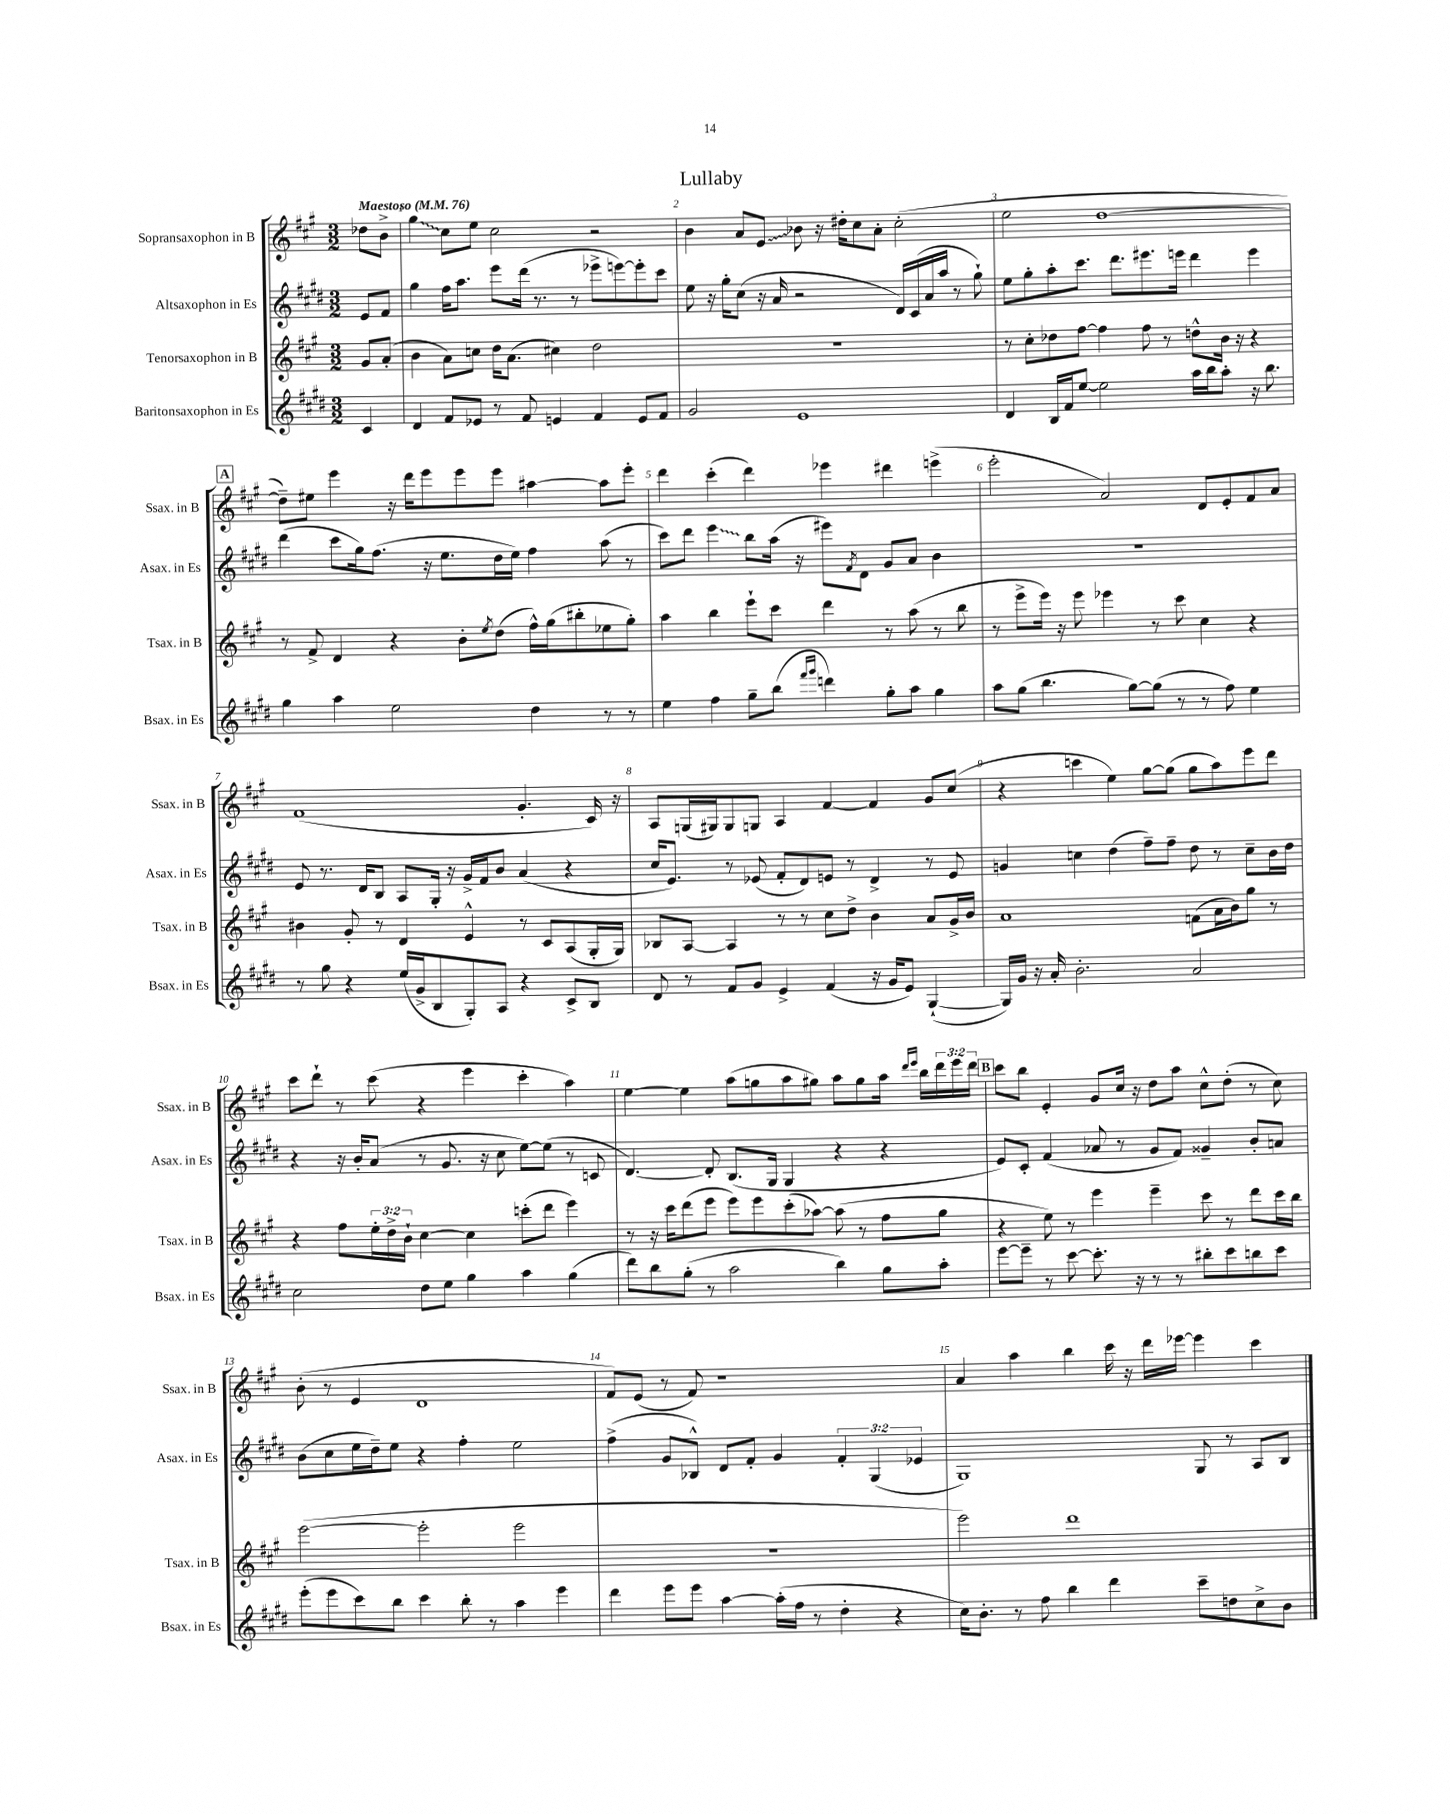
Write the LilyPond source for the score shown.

\header { title = "Lullaby" }
<<
\new StaffGroup <<
\new Staff = "s0" \with { instrumentName = "Sopransaxophon in B" shortInstrumentName = "Ssax. in B" } {
    \clef treble \key a \major \numericTimeSignature \time 3/2 \override Staff.TupletNumber.text = #tuplet-number::calc-fraction-text \partial 4 \tempo "Maestoso" 4 = 76
    des''8 b'8-> |
    \once \override Glissando.style = #'zigzag gis''4\glissando cis''8 e''8 cis''2 r2 |
    b'4 a'8 \once \override Glissando.style = #'zigzag e'8\glissando bes'8 r16 dis''16-. cis''8 a'8-. cis''2-.( |
    e''2 d''1~ |
    \mark \markup { \box "A" } d''8--) eis''8 e'''4 r16 d'''16 e'''8 e'''8 e'''8 ais''4~ ais''8 e'''8-. |
    d'''4 cis'''4-.( d'''4) ees'''4 dis'''4 e'''4->( |
    e'''2-. a'2) d'8 e'8-. fis'8 a'8 |
    fis'1( gis'4.-. cis'16) r16 |
    a8 g16( gis16) gis8 g8 a4 fis'4~ fis'4 gis'8 cis''8( |
    r4 c'''4 e''4) gis''8~ gis''8( gis''8 a''8) e'''8 d'''8 |
    cis'''8 d'''8-! r8 cis'''8( r4 e'''4 cis'''4-. a''4) |
    e''4~ e''4 a''8( g''8 a''8 gis''8) a''8 gis''8 a''16 \grace { d'''16 e'''16 } b''16 \tuplet 3/2 { d'''16 e'''16 d'''16 } |
    \mark \markup { \box "B" } cis'''8 b''8 e'4-. gis'8 cis''16 r16 d''8 a''8 cis''8-^ d''8-.( r8 cis''8) |
    b'8-.( r8 e'4 d'1 |
    fis'8) e'8( r8 fis'8) r1 |
    a'4 a''4 b''4 cis'''16 r16 d'''16 ees'''16~ ees'''4 cis'''4 \bar "|." |
}
\new Staff = "s1" \with { instrumentName = "Altsaxophon in Es" shortInstrumentName = "Asax. in Es" } {
    \clef treble \key e \major \numericTimeSignature \time 3/2 \override Staff.TupletNumber.text = #tuplet-number::calc-fraction-text \partial 4
    e'8 fis'8 |
    gis''4 fis''16 a''8. e'''8 dis'''16( r8. r8 ees'''8-> e'''8~) e'''8-. cis'''8 |
    e''8 r16 gis''16-. cis''8( r16 a'16 r2 dis'16) cis'16( a'16 a''16 r8 gis''8-!) |
    e''8 gis''8-. a''8-. cis'''8. dis'''8. eis'''8. e'''16 dis'''4 e'''4 |
    \mark \markup { \box "A" } dis'''4( cis'''8 gis''16) fis''8.( r16 e''8. dis''16 e''16) fis''4 a''8( r8 |
    cis'''8) dis'''8 \once \override Glissando.style = #'zigzag e'''4\glissando b''8 a''16( r16 eis'''8) \acciaccatura { fis'8 } dis'8 gis'8 a'8 b'4 |
    R1. |
    e'8 r8. dis'16 b8 a8 gis16-. r16 gis'16-> fis'16 b'8 a'4( r4 |
    cis''16 e'8.) r8 ees'8( fis'8-. dis'8) e'8 r8 dis'4-> r8 e'8 |
    g'4 c''4 dis''4( fis''8--) fis''8-- dis''8 r8 c''8-- b'16 dis''16 |
    r4 r16 b'16-. a'8( r8 gis'8. r16 cis''8 e''8~) e''8( r8 c'8 |
    dis'4.~) dis'8-. b8.( gis16 gis4 r4 r4 |
    \mark \markup { \box "B" } e'8) cis'8-. fis'4( aes'8 r8 gis'8 fis'8) gisis'4-- b'8-. a'8 |
    b'8( cis''8 e''16 dis''16--) e''8 r4 fis''4-. e''2 |
    fis''4->( gis'8 bes8-^) dis'8 fis'8-. gis'4 \tuplet 3/2 { fis'4-. gis4( ees'4 } |
    gis1) gis8 r8 a8 b8 \bar "|." |
}
\new Staff = "s2" \with { instrumentName = "Tenorsaxophon in B" shortInstrumentName = "Tsax. in B" } {
    \clef treble \key a \major \numericTimeSignature \time 3/2 \override Staff.TupletNumber.text = #tuplet-number::calc-fraction-text \partial 4
    gis'8 a'8-.( |
    b'4 a'8) c''8 d''16 a'8.( cis''4) d''2 |
    R1. |
    r8 cis''8-. des''8 fis''8~ fis''4 fis''8 r8 d''8-^ b'16 r16 r4 |
    \mark \markup { \box "A" } r8 fis'8-> d'4 r4 b'8-. \acciaccatura { e''8 } d''8( fis''16-^) gis''16( bis''8-. ees''8 gis''8-.) |
    a''4 b''4 e'''8-! cis'''8 d'''4 r8 a''8( r8 b''8 |
    r8 e'''8-> e'''16) r16 e'''8 ees'''4 r8 cis'''8 cis''4 r4 |
    bis'4 gis'8-. r8 d'4 e'4-^ r8 cis'8 a8( gis16-. gis16) |
    bes8 a8~ a4 r8 r8 cis''8 d''8-> b'4 a'8 gis'16-> b'16 |
    a'1 f'8( a'16 b'16) gis''8 r8 |
    r4 fis''8 \tuplet 3/2 { e''16-. d''16-> b'16-! } cis''4~ cis''4 c'''8-.( d'''8 e'''4) |
    r8 r16 cis'''16 d'''8( e'''8 e'''8) e'''8 cis'''8-.( aes''8~) aes''8( r8 fis''8 gis''8 |
    \mark \markup { \box "B" } r4 e''8) r8 e'''4 e'''4-- cis'''8 r8 d'''8 cis'''16 b''16 |
    e'''2~( e'''2-. e'''2 |
    R1. |
    e'''2) d'''1 \bar "|." |
}
\new Staff = "s3" \with { instrumentName = "Baritonsaxophon in Es" shortInstrumentName = "Bsax. in Es" } {
    \clef treble \key e \major \numericTimeSignature \time 3/2 \partial 4
    cis'4 |
    dis'4 fis'8 ees'8 r8 fis'8 e'4 fis'4 e'8 fis'8 |
    gis'2 e'1 |
    dis'4 b16 fis'16 e''8~ e''2 a''16 b''16 a''8-. r16 b''8. |
    \mark \markup { \box "A" } gis''4 a''4 e''2 dis''4 r8 r8 |
    e''4 fis''4 gis''8-- b''8( \grace { fis'''16 gis'''16 } d'''4) gis''8-. a''8 gis''4 |
    a''8 gis''8( b''4. gis''8~) gis''8( r8 r8 fis''8) e''4 |
    r8 gis''8 r4 e''16( gis'16-> b8 gis8-.) a8 r4 cis'8-> b8 |
    dis'8 r8 fis'8 gis'8 e'4-> fis'4( r16 gis'16 e'8) gis4~-!( |
    gis16) gis'16 r16 a'16-. b'2.-. a'2 |
    cis''2 dis''8 e''8 gis''4 a''4 gis''4( |
    dis'''8) b''8 gis''8-.( r8 a''2 b''4) gis''8 a''8-. |
    \mark \markup { \box "B" } e'''8~ e'''8-- r8 cis'''8~ cis'''8.-. r16 r8 r8 bis''8-. cis'''8 b''8 cis'''8 |
    e'''8-.( e'''8 cis'''8) b''8 cis'''4 b''8-. r8 a''4 e'''4 |
    dis'''4 e'''8 e'''8 a''4~ a''16-.( fis''16 r8 dis''4-. r4 |
    cis''16) b'8.-. r8 fis''8 b''4 dis'''4 cis'''8-- d''8 cis''8-> b'8 \bar "|." |
}
>>
>>
\layout { \context { \Score \override BarNumber.break-visibility = ##(#f #t #t) barNumberVisibility = #all-bar-numbers-visible } }
